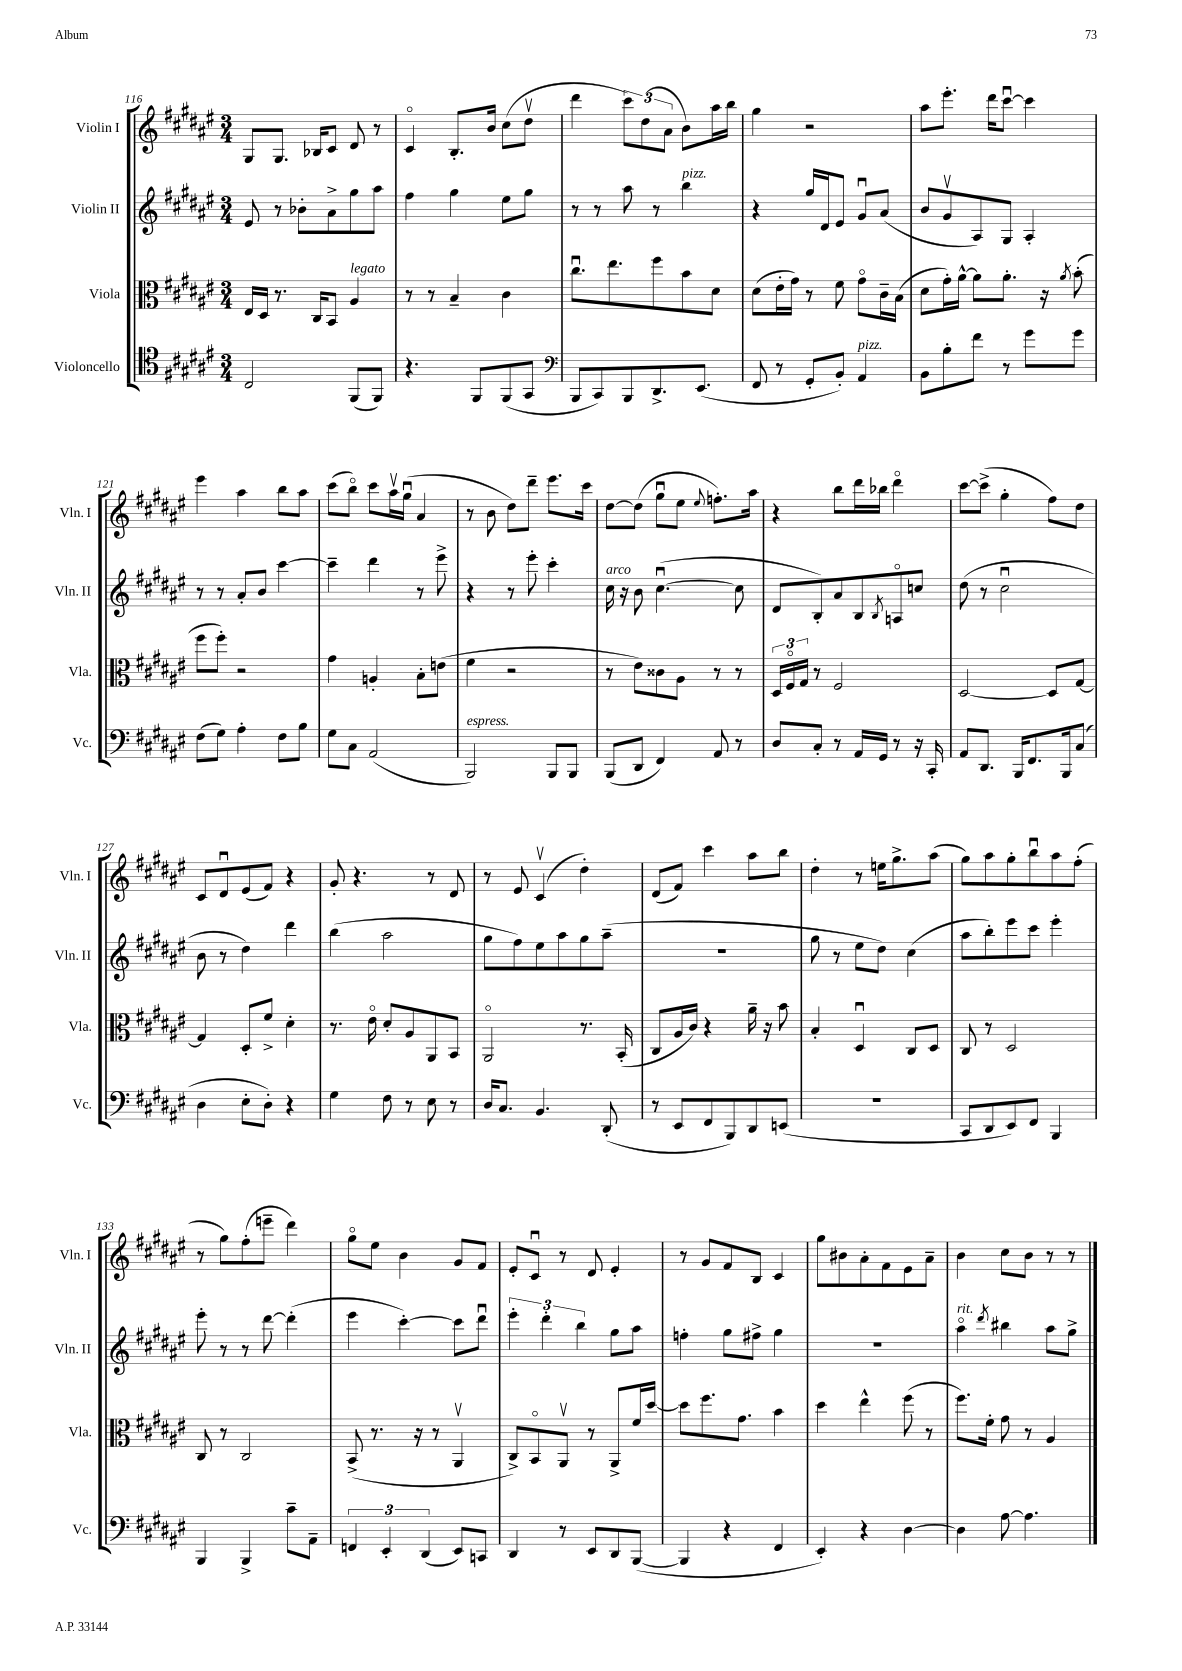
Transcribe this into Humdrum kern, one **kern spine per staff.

**kern	**kern	**kern	**kern
*staff4	*staff3	*staff2	*staff1
*clefC4	*clefC3	*clefG2	*clefG2
*k[f#c#g#d#a#e#]	*k[f#c#g#d#a#e#]	*k[f#c#g#d#a#e#]	*k[f#c#g#d#a#e#]
*M3/4	*M3/4	*M3/4	*M3/4
2C#	16E#	8e#	8G#
.	16D#	.	.
.	8.r	8r	8.G#
.	.	8b-'	.
.	16C#	.	16B-
.	8BB	8a#^	8c#
(8FF#	4A#	8gg#	8d#
8FF#)	.	8aa#	8r
=	=	=	=
4.r	8r	4ff#	4c#o
.	8r	.	.
.	4B~	4gg#	8.B'
8FF#	.	.	.
.	.	.	16b
(8FF#	4c#	8ee#	(8cc#
8GG#	.	8gg#	8dd#v
=	=	=	=
*clefF4	*	*	*
8BBB	8.cc#u	8r	4ddd#
8CC#)	.	8r	.
.	8.ee#	.	.
8BBB	.	8aa#	12ccc#)
.	.	.	(12dd#
8.DD#^	8ff#	8r	.
.	.	.	12a#
.	8b	4bb	8b)
(8.EE#	.	.	.
.	8d#	.	16aa#
.	.	.	16bb
=	=	=	=
8FF#	(8d#	4r	4gg#
8r	16e#'	.	.
.	16g#)	.	.
8GG#'	8r	16gg#	2r
.	.	16d#	.
8BB')	8f#	8e#	.
4AA#	8g#o	8g#u	.
.	16c#~	(8a#	.
.	(16B	.	.
=	=	=	=
8BB	8d#	8b	8aa#
8B'	16g#')	8g#v	8.eee#'
.	[16a#^^	.	.
8f#	8a#]	8A#)	.
.	.	.	16ddd#
8r	8.a#'	8G#	[8ccc#u
8g#	.	4A#'	4ccc#]
.	16r	.	.
.	8qa#	.	.
8g#	(8b'	.	.
=	=	=	=
(8F#	8ff#	8r	4eee#
8G#)	8ff#')	8r	.
4A#'	2r	8a#'	4aa#
.	.	8b	.
8F#	.	[4ccc#	8bb
8B	.	.	8aa#
=	=	=	=
8G#	4g#	4ccc#~]	(8ccc#
8C#	.	.	8bbo)
(2AA#	4A'	4ddd#	8ccc#
.	.	.	16aa#v
.	.	.	(16gg#u
.	8B'	8r	4a#
.	(8e	8eee#^	.
=	=	=	=
2BBB)	4f#	4r	8r
.	.	.	8b
.	2r	8r	8dd#)
.	.	8eee#'	8ddd#~
8BBB	.	4ccc#'	8.eee#
8BBB	.	.	.
.	.	.	16ccc#
=	=	=	=
(8BBB	8r	16cc#	[8dd#
.	.	16r	.
8DD#	8e#)	8b	(8dd#]
4FF#)	8c##	([4.cc#u	8gg#u
.	8A#	.	8ee#
.	.	.	8qqee#
8AA#	8r	.	8.ff')
8r	8r	8cc#]	.
.	.	.	16aa#
=	=	=	=
8D#	24D#	8d#	4r
.	24F#o	.	.
.	24G#	.	.
8C#'	8r	8B')	.
8r	2F#	8a#	8bb
16AA#	.	8B	16ddd#
16GG#	.	.	16bb-
.	.	8qB	.
8r	.	8Ao	4ddd#o
16r	.	8cc	.
16CC#'	.	.	.
=	=	=	=
8AA#	[2D#	(8dd#	[8ccc#
8.DD#	.	8r	(8ccc#^]
.	.	2cc#u	4gg#'
16BBB	.	.	.
8.FF#	.	.	.
.	8D#]	.	8ff#)
16BBB	.	.	.
(8C#	[8G#	.	8dd#
=	=	=	=
4D#	4G#]	8b	8c#
.	.	8r	8d#u
8E#'	8D#'	4dd#)	(8e#
8D#')	8f#^	.	8f#)
4r	4d#'	4ddd#	4r
=	=	=	=
4G#	8.r	(4bb	8g#'
.	.	.	4.r
.	16e#o	.	.
8F#	8d#'	2aa#	.
8r	8A#	.	.
8E#	8AA#	.	8r
8r	8BB	.	8d#
=	=	=	=
16D#	2AA#o	8gg#	8r
8.C#	.	.	.
.	.	8ff#)	8e#
4.BB	.	8ee#	(4c#v
.	.	8aa#	.
.	8.r	8gg#	4dd#')
(8DD#'	.	(8aa#~	.
.	(16BB'	.	.
=	=	=	=
8r	8C#	2.r	(8d#
8EE#	16A#	.	8f#)
.	16c#)	.	.
8FF#	4r	.	4ccc#
8BBB)	.	.	.
8DD#	16a#~	.	8aa#
.	16r	.	.
(8EE	8b	.	8bb
=	=	=	=
2.r	4B'	8gg#	4dd#'
.	.	8r	.
.	4D#u	8ee#	8r
.	.	8dd#)	16ee
.	.	.	8.gg#^
.	8C#	(4cc#	.
.	8D#	.	(8aa#
=	=	=	=
8CC#	8C#	8aa#	8gg#)
8DD#	8r	8bb')	8aa#
8EE#)	2D#	8eee#	8gg#'
8FF#	.	8ccc#	8bbu
4BBB	.	4eee#'	8aa#
.	.	.	(8ff#'
=	=	=	=
4BBB	8C#	8eee#'	8r
.	8r	8r	8gg#)
4BBB^	2C#	8r	(8ff#'
.	.	[8ddd#	8eee~
8c#~	.	(4ddd#']	4ddd#)
8AA#~	.	.	.
=	=	=	=
6FF	(8BB^	4eee#	8gg#o
.	8.r	.	8ee#
6EE#'	.	.	.
.	.	[4ccc#')	4b
.	16r	.	.
(6DD#	.	.	.
.	8r	.	.
8EE#)	4AA#v	8ccc#]	8g#
8CC	.	8ddd#u	8f#
=	=	=	=
4DD#	8C#^)	6eee#'	8e#'
.	8BBo	.	8c#u
.	.	6ddd#'	.
8r	8AA#v	.	8r
.	.	6bb	.
8EE#	8r	.	8d#
8DD#	8AA#^	8gg#	4e#'
([8BBB	16f#	8aa#	.
.	[16dd#	.	.
=	=	=	=
4BBB]	8dd#]	4ff'	8r
.	8.ff#	.	8g#
4r	.	8gg#	8f#
.	8.g#	.	.
.	.	8ff#^	8B
4FF#	4b	4gg#	4c#
=	=	=	=
4EE#')	4dd#	2.r	8gg#
.	.	.	8b#
4r	4ee#^^	.	8a#'
.	.	.	8f#
[4D#	(8ff#	.	8e#
.	8r	.	8a#~
=	=	=	=
4D#]	8.ff#)	4aa#o	4b
.	16f#'	.	.
.	.	8qddd#	.
[8A#	8g#	4bb#	8cc#
4.A#]	8r	.	8b
.	4A#	8aa#	8r
.	.	8gg#^	8r
==	==	==	==
*-	*-	*-	*-
